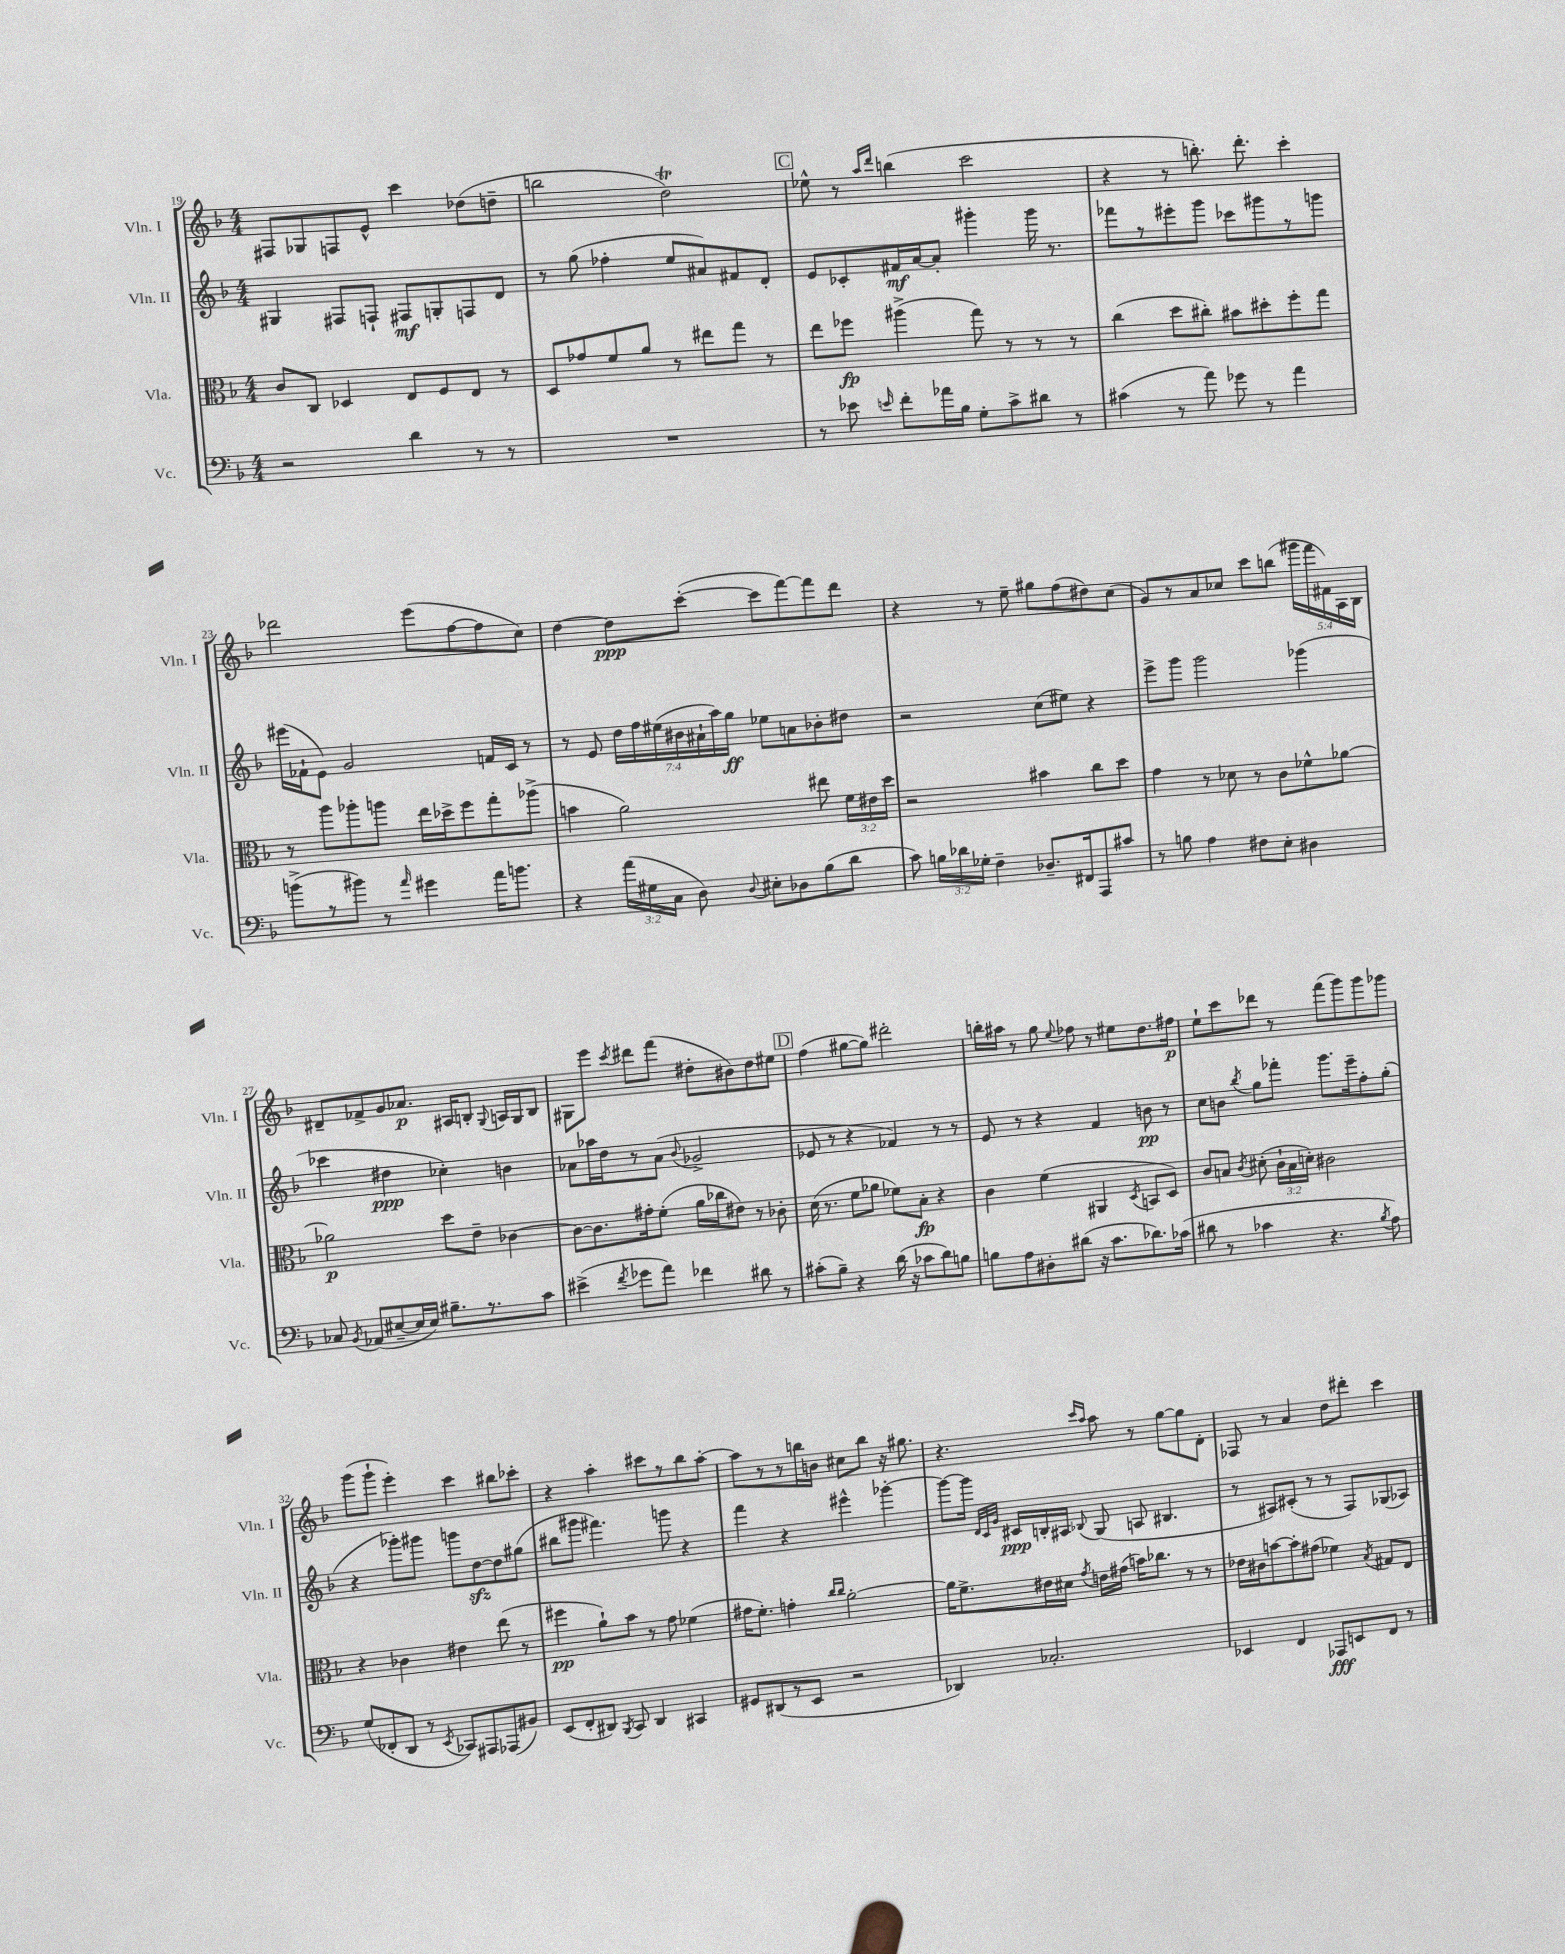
<<
\new StaffGroup <<
\new Staff = "s0" \with { instrumentName = "Vln. I" shortInstrumentName = "Vln. I" } {
    \clef treble \key f \major \numericTimeSignature \time 4/4 \override Staff.TupletNumber.text = #tuplet-number::calc-fraction-text
    \autoBeamOff fis8[ ges8 f8 e'8]-^ c'''4 des''8[( d''8]-- |
    b''2 d''2\trill) |
    \mark \markup { \box "C" } ees''8-^ r8 \grace { a''16[ d'''16] } b''4( c'''2 |
    r4 r8 b''8.-.) d'''8.-. c'''4-. |
    des'''2 e'''8[( f''8~ f''8 c''8]) |
    d''4~ d''8[\ppp c'''8]~-.( c'''8[ f'''8~) f'''8 d'''8] |
    r4 r8 e''8-- gis''8[ f''8( dis''8) c''8]( |
    g'8[) r8 a'8 ces''8] c'''8[ b''8]( \tuplet 5/4 { gis'''16[ f'''16 fis'16) a16 bes16] } |
    dis'8[-- fes'8-> g'8 aes'8.]\p ais16[ b8]-. \appoggiatura { g8 } a16[ g16 b8] |
    gis8[ e'''8] \acciaccatura { c'''8 } dis'''8[ f'''8]( dis''8[-. bis'8) dis''8 eis''8] |
    \mark \markup { \box "D" } f''4( gis''8[~ gis''8]) dis'''2-. |
    b''16[-. ais''16] r8 g''8 \appoggiatura { e''8 } fes''8 r8 eis''8[ d''8. fis''16]\p |
    e''8[-! c'''8 des'''8] r8 f'''8[( g'''8) g'''8 ges'''8] |
    g'''8[( g'''8]-! e'''4-.) c'''4 bis''8[ ces'''8]-. |
    r4 a''4-. cis'''8[ r8 bes''8 a''8]~-. |
    a''8[ r8 r8 b''16 b'16] cis''8[ b''8] r16 gis''8. |
    r4. \grace { c'''16[ a''16] } a''8 r8 g''8[~ g''8 d'8]-. |
    fes8 r8 a'4 d''8[ dis'''8]-. c'''4 \bar "|." |
}
\new Staff = "s1" \with { instrumentName = "Vln. II" shortInstrumentName = "Vln. II" } {
    \clef treble \key f \major \numericTimeSignature \time 4/4 \override Staff.TupletNumber.text = #tuplet-number::calc-fraction-text
    \autoBeamOff gis4 fis8[ f8]-! fis8[\mf g8-. f8 d'8] |
    r8 g''8( fes''4-. e''8[ ais'8) fis'8 d'8]-. |
    \mark \markup { \box "C" } e'8[ ces'8-. fis'16\mf a'16~ a'8]-. gis'''4-. gis'''16 r8. |
    fes'''8[ r8 eis'''8-. g'''8] ces'''8[ gis'''8 r8 g'''8] |
    eis'''16[( fes'16-! e'8]) g'2 f'16[ c'16] r8 |
    r8 e'8 \tuplet 7/4 { d''16[ f''16 eis''16( bis'16 ais'16-! a''16) g''16]\ff } ees''8[ a'8 bes'8-. dis''8] |
    r2 c''8[( eis''8]) r4 |
    e'''8[-> g'''8] g'''2 ges'''4( |
    ces'''4 dis''4\ppp ces''4-.) b'4 |
    aes'8[ aes''16 d''16 r8 aes'8]( \appoggiatura { bes'8 } ges'2-> |
    \mark \markup { \box "D" } ees'8 r8 r4 fes'4) r8 r8 |
    e'8 r8 r4 f'4 b'8\pp r8 |
    c''8[ b'8] \acciaccatura { bes''8 } g''8[ fes'''8]-. g'''8.[ e'''16-- f''8-. g''8]-.( |
    r4 ges'''8[-.) gis'''8] g'''8[ d''8~\sfz d''8 gis''8]( |
    bis''8[ gis'''8] fis'''4.) g'''8 r4 |
    f'''4 r4 eis'''4-^ ges'''4~-. |
    ges'''8[~ ges'''16] \grace { d'32[ c'32 g'32] } cis'16[\ppp b16-. ais16] \appoggiatura { bes8 } g8( a8 bis4. |
    r8 ais8[) cis'8]-.( r8 r8 f8[) ges8( aes8]) \bar "|." |
}
\new Staff = "s2" \with { instrumentName = "Vla." shortInstrumentName = "Vla." } {
    \clef alto \key f \major \numericTimeSignature \time 4/4 \override Staff.TupletNumber.text = #tuplet-number::calc-fraction-text
    \autoBeamOff c'8[ c8] des4 e8[ f8 e8] r8 |
    d8[ ges'8 f'8 a'8] r8 eis''8[ g''8] r8 |
    \mark \markup { \box "C" } e''8[ fes''8]\fp ais''4->( g''8) r8 r8 r8 |
    c''4( d''8[ cis''8]-.) bis'8[ dis''8-. f''8-. g''8] |
    r8 a''8[ aes''8-. a''8] e''16[ des''16-> f''8 g''8-. aes''8]->( |
    b'4 a'2) eis''8 \tuplet 3/2 { f'16[ eis'16 d''16] } |
    r2 bis'4 c''8[ d''8] |
    g'4 r8 des'8 r8 c'8[ fes'8-^ aes'8]~ |
    aes'2\p d''8[ e'8]-- ces'4~ |
    ces'8[~ ces'8. gis'16-. f'8]-.( a'16[ ces''16 eis'8]) r8 ces'8-. |
    \mark \markup { \box "D" } d'16( r8. f'8[ aes'8] fes'8[) bes8]-.\fp r4 |
    c'4 f'4( ais,4 \acciaccatura { d8 } b,8[ d8]) |
    c'8[ b8] \acciaccatura { c'8 } dis'8-.( \tuplet 3/2 { c'16[-! b16 d'16]-.) } cis'2 |
    r4 ces'4 eis'4 e''8( r8 |
    fis''4\pp a'8[-!) bes'8] r8 g'8 fes'4( |
    gis'16[ f'8.]-.) g'4-. \grace { c''16[ c''16] } a'2~-. |
    a'16[ f'8.-> eis'16 dis'16] \acciaccatura { g'8 } e'16[ gis'16]( b'16[) ces''8.] r8 r8 |
    ees'16[ cis'16 b'8~ b'8-. gis'8]( fes'4) \acciaccatura { bes8 } gis8[ e8] \bar "|." |
}
\new Staff = "s3" \with { instrumentName = "Vc." shortInstrumentName = "Vc." } {
    \clef bass \key f \major \numericTimeSignature \time 4/4 \override Staff.TupletNumber.text = #tuplet-number::calc-fraction-text
    \autoBeamOff r2 d'4 r8 r8 |
    R1 |
    \mark \markup { \box "C" } r8 ees'8 \grace { e'16 } f'8[-. aes'16 bes16] g8[-. c'8-> dis'8] r8 |
    cis'4( r8 a'8) ges'8 r8 a'4 |
    b'8[->( r8 bis'8]) r8 \grace { a'16 } gis'4 a'16[ b'8.] |
    r4 \tuplet 3/2 { a'16[( gis16 c16] } d8) \appoggiatura { d8 } eis8[-. des8 bes8( d'8] |
    c'8) \tuplet 3/2 { b16[ des'16 ges16]-. } f4-- des8.[-- fis,16 a,,8 cis'8] |
    r8 b8 a4 fis8[ e8]-. dis4 |
    ces8 \acciaccatura { bes,8 } aes,8[( eis8~-- eis16 eis16]) bis8.[-- r8. c'8] |
    eis'4->( \acciaccatura { f'8 } ges'8[ a'8]) fes'4 dis'8 r8 |
    \mark \markup { \box "D" } cis'8[-.( bes8]--) r4 d'16( r16 ces'8[ d'8) b8] |
    b8[ a8 dis8-. dis'8]( r16 c'8.[ des'8.) ces'16]( |
    dis'8 r8 ces'4 r4. \acciaccatura { bes8 } a8) |
    g8[( fes,8-. d,8] r8 \acciaccatura { e,8 } ces,8[) ais,,8 aes,,8( bis,8]) |
    e,8[( f,8-. dis,8]) \acciaccatura { bes,,8 } c,8 dis,4 cis,4 |
    gis,8[ dis,8( r8 e,8] r2 |
    des,4) ces2.-. |
    ees,4 f,4 aes,,8[\fff e,8 f,8] r8 \bar "|." |
}
>>
>>
\layout { \context { \Score currentBarNumber = #19 } }
